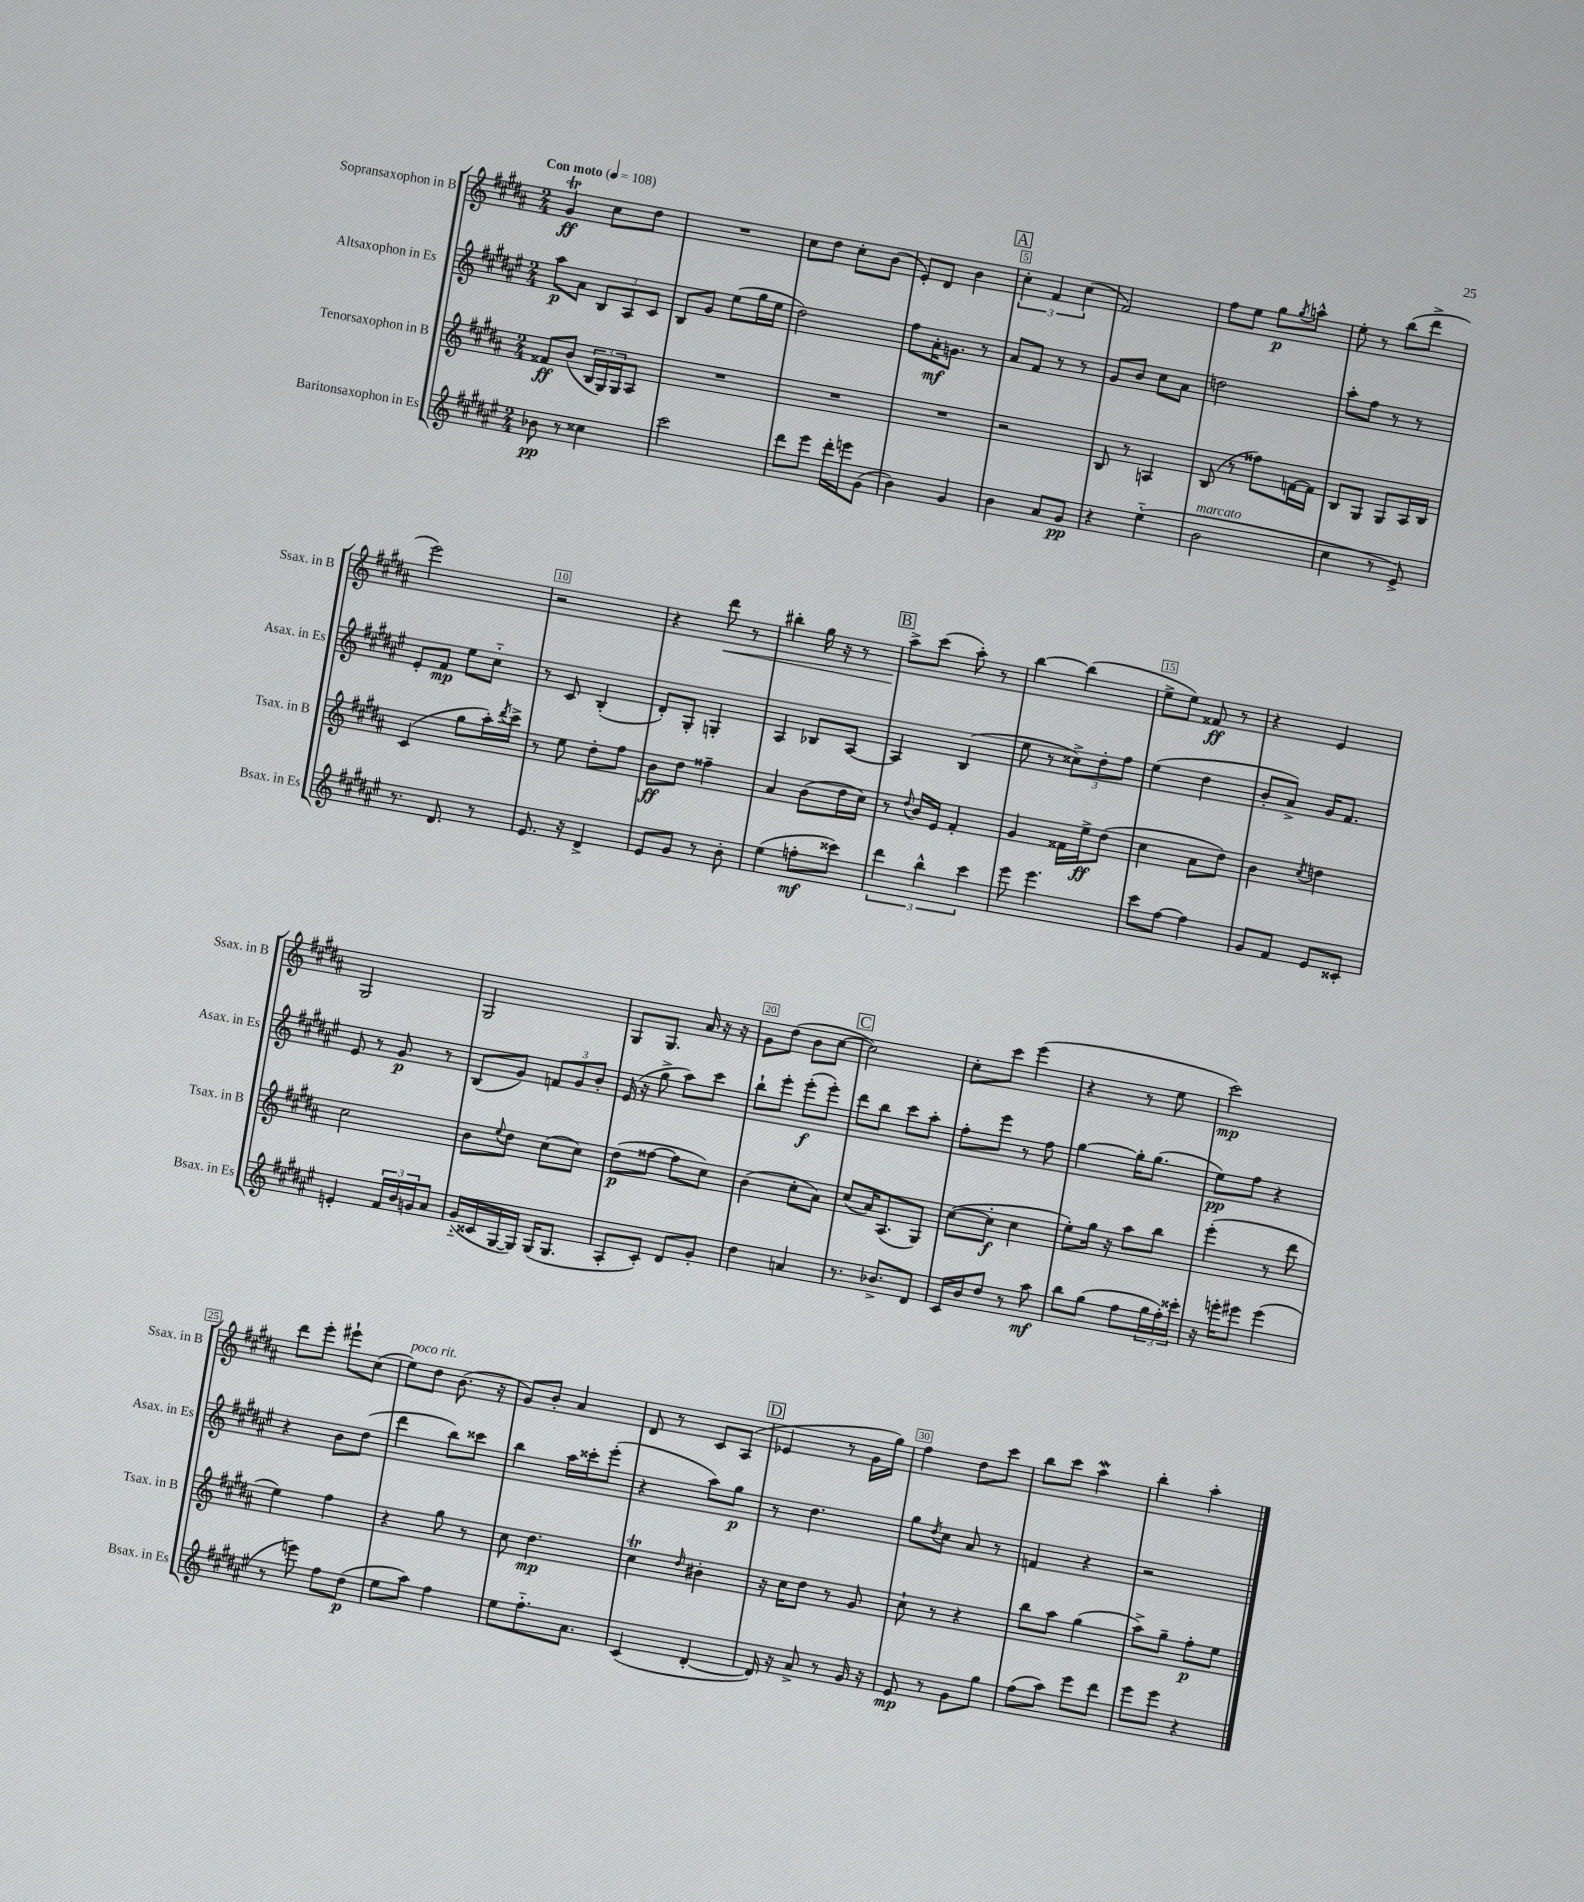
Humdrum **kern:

**kern	**kern	**kern	**kern
*staff4	*staff3	*staff2	*staff1
*clefG2	*clefG2	*clefG2	*clefG2
*k[f#c#g#d#a#e#]	*k[f#c#g#d#a#]	*k[f#c#g#d#a#e#]	*k[f#c#g#d#a#]
*M2/4	*M2/4	*M2/4	*M2/4
*MM108	*MM108	*MM108	*MM108
8b-	8f##	8aa#	4g#
8r	(8b	8a#	.
4cc##	24B	12B	8cc#
.	24G#)	.	.
.	24G#	12A#	.
.	8A#	.	8dd#
.	.	12c#	.
=	=	=	=
2ccc#	2r	8B	2r
.	.	8g#	.
.	.	(8ee#	.
.	.	16gg#	.
.	.	16ee#	.
=	=	=	=
8ddd#	2r	2dd#)	8cc#
8eee#	.	.	8dd#
16ddd#'	.	.	8cc#'
16eee	.	.	.
(8g#	.	.	(8b
=	=	=	=
4b)	2r	8ff#	8e')
.	.	16a#'	8d#
.	.	8.g	.
4g#	.	.	4b
.	.	8r	.
=	=	=	=
4b	2r	8a#	6cc#'
.	.	8f#	.
.	.	.	6f#
8a#	.	8r	.
.	.	.	(6cc#
8g#	.	8r	.
=	=	=	=
4r	8B	8g#	2f#)
.	8r	8b	.
(4ee#'~	4A	8cc#	.
.	.	8a#	.
=	=	=	=
2b	(8B	2dd	8ff#
.	8r	.	8ee
.	8ff##)	.	8gg#
.	.	.	8qgg#
.	[16f	.	8aa^^
.	16f]	.	.
=	=	=	=
4cc#	8B	8aa#'	8ee'
.	8G#	8ff#	8r
8r	8G#	8r	(8bb
8e#^)	16A#	8r	8ddd#^
.	16B	.	.
=	=	=	=
8.r	(4c#	8e#'	2eee)
.	.	8f#	.
8.d#	.	.	.
.	8gg#	8ee#	.
8r	16aa#')	8cc#'~	.
.	8qddd#	.	.
.	16ccc#^	.	.
=	=	=	=
8.e#	8r	8r	2r
.	8ee	8c#	.
16r	.	.	.
4d#^	8dd#'	(4B'	.
.	8ff#	.	.
=	=	=	=
8e#	8b	8d#')	4r
8g#	8dd#	8G#'	.
8r	4ff##~	4G'	8ddd#
8b'	.	.	8r
=	=	=	=
(4ee#	4a#	4A#	4bb#'
8ff'	(8b	8B-	16gg#
.	.	.	16r
8ccc##)	16dd#	[8A#	8r
.	16cc#)	.	.
=	=	=	=
6ddd#	8r	4A#]	8aa#^
.	8qqdd#	.	.
.	16b	.	(8ccc#
6bb^^	.	.	.
.	16e	.	.
.	4f#'	(4B	8aa#')
6ccc#	.	.	.
.	.	.	8r
=	=	=	=
8eee#	4g#	8ee#	[4bb
4.eee#	.	8r	.
.	16f##	12cc##^)	(4bb]
.	16ee^	.	.
.	.	12dd#'	.
.	(8dd#	.	.
.	.	12ff#	.
=	=	=	=
8ccc#	4cc#	(4ee#	8ee^
[8ff#	.	.	8ee)
4ff#]	8a#	4dd#	8f##
.	8dd#)	.	8r
=	=	=	=
8g#	4b	8b'	4r
8f#	.	8a#^)	.
.	8qcc#	.	.
8e#	4dd	16g#	4e
.	.	8.f#	.
8c##'	.	.	.
=	=	=	=
4e'	2cc#	8e#	2G#
.	.	8r	.
24f#	.	8g#	.
24b	.	.	.
24g	.	.	.
8a#	.	8r	.
=	=	=	=
(16g#'~	8b	(8B	2G#
16c##	.	.	.
.	8qqee	.	.
[16G#	8dd#	8g#)	.
16G#])	.	.	.
(16G#	(8cc#	12f	.
8.G#	.	.	.
.	.	12g#	.
.	8cc#)	.	.
.	.	12b'	.
=	=	=	=
8A#'	(8dd#	(16e#	8G#
.	.	16r	.
8c#')	[8ff##	8gg#^	8.G#
8d#	8ff##]	8aa#)	.
.	.	.	16a#
8g#'	8cc#)	8ccc#	16r
.	.	.	16r
=	=	=	=
4dd#	(4b	8bb`	8g#
.	.	8eee#'	(8dd#
4a	8cc#'	(8eee#'	8b
.	8a#)	8eee#')	[8cc#
=	=	=	=
8.r	(8cc#	8ddd#	2cc#])
.	16a#)	8bb	.
8.b-^	(8.A#	.	.
.	.	8ccc#	.
8d#	8G#)	8aa#'	.
=	=	=	=
16c#	([8cc#	8ff#'	8cc#'
16b	.	.	.
8dd#	8cc#']	8eee#	8ccc#
8r	4cc#	8r	(4eee
8aa#	.	8ff#	.
=	=	=	=
8bb	8ee')	[4gg#	4r
(8gg#	16gg#	.	.
.	16r	.	.
8ff#	8aa#	16gg#']	8r
.	.	(8.gg#	.
24gg#	8bb	.	8ee
24ff#')	.	.	.
24ccc##'	.	.	.
=	=	=	=
16r	(4eee'	8ee#)	2ccc#)
16eee'	.	.	.
8eee#	.	8ff#	.
(4eee#	8r	4r	.
.	8ddd#	.	.
=	=	=	=
8r	4ee)	4r	8ddd#
8eee)	.	.	8eee'
8ff#	4ff#	8b	8eee#`
(8dd#	.	(8dd#	(8cc#
=	=	=	=
8ee#	4r	4ddd#	8ee)
8aa#)	.	.	8dd#
4ff#	8gg#	8bb)	(8.b
.	8r	8ccc##	.
.	.	.	16r
=	=	=	=
8ee#	8cc#	4bb	8g#)
8.ff#'~	4.dd#	.	8b'
.	.	16aa#	4a#
8.a#	.	16ccc##'	.
.	.	(8eee#'	.
=	=	=	=
(4c#	4cc#	4r	8d#
.	.	.	8r
.	16qqdd#	.	.
[4d#'	4b#'	8aa#)	8c#
.	.	8gg#	(8A#
=	=	=	=
16d#])	16r	8r	4e-
16r	16cc#	.	.
8a#^	8dd#	4.dd#	.
8r	8r	.	8r
16g#	8g#	.	16g#
16r	.	.	16gg#)
=	=	=	=
8e#	8cc#`	8gg#	4ff#
.	.	8qdd#	.
8r	8r	8cc#	.
8g#	4r	8a#	8dd#
8gg#	.	8r	8ccc#
=	=	=	=
(8ff#	8bb	4f	8bb
8aa#)	8aa#	.	8ccc#
8eee#	(4gg#	4r	4aa#
8ddd#	.	.	.
=	=	=	=
8eee#	8aa#^)	2r	4bb'
8eee#	8gg#~	.	.
4r	8ff#'	.	4aa#'
.	8ee	.	.
==	==	==	==
*-	*-	*-	*-
